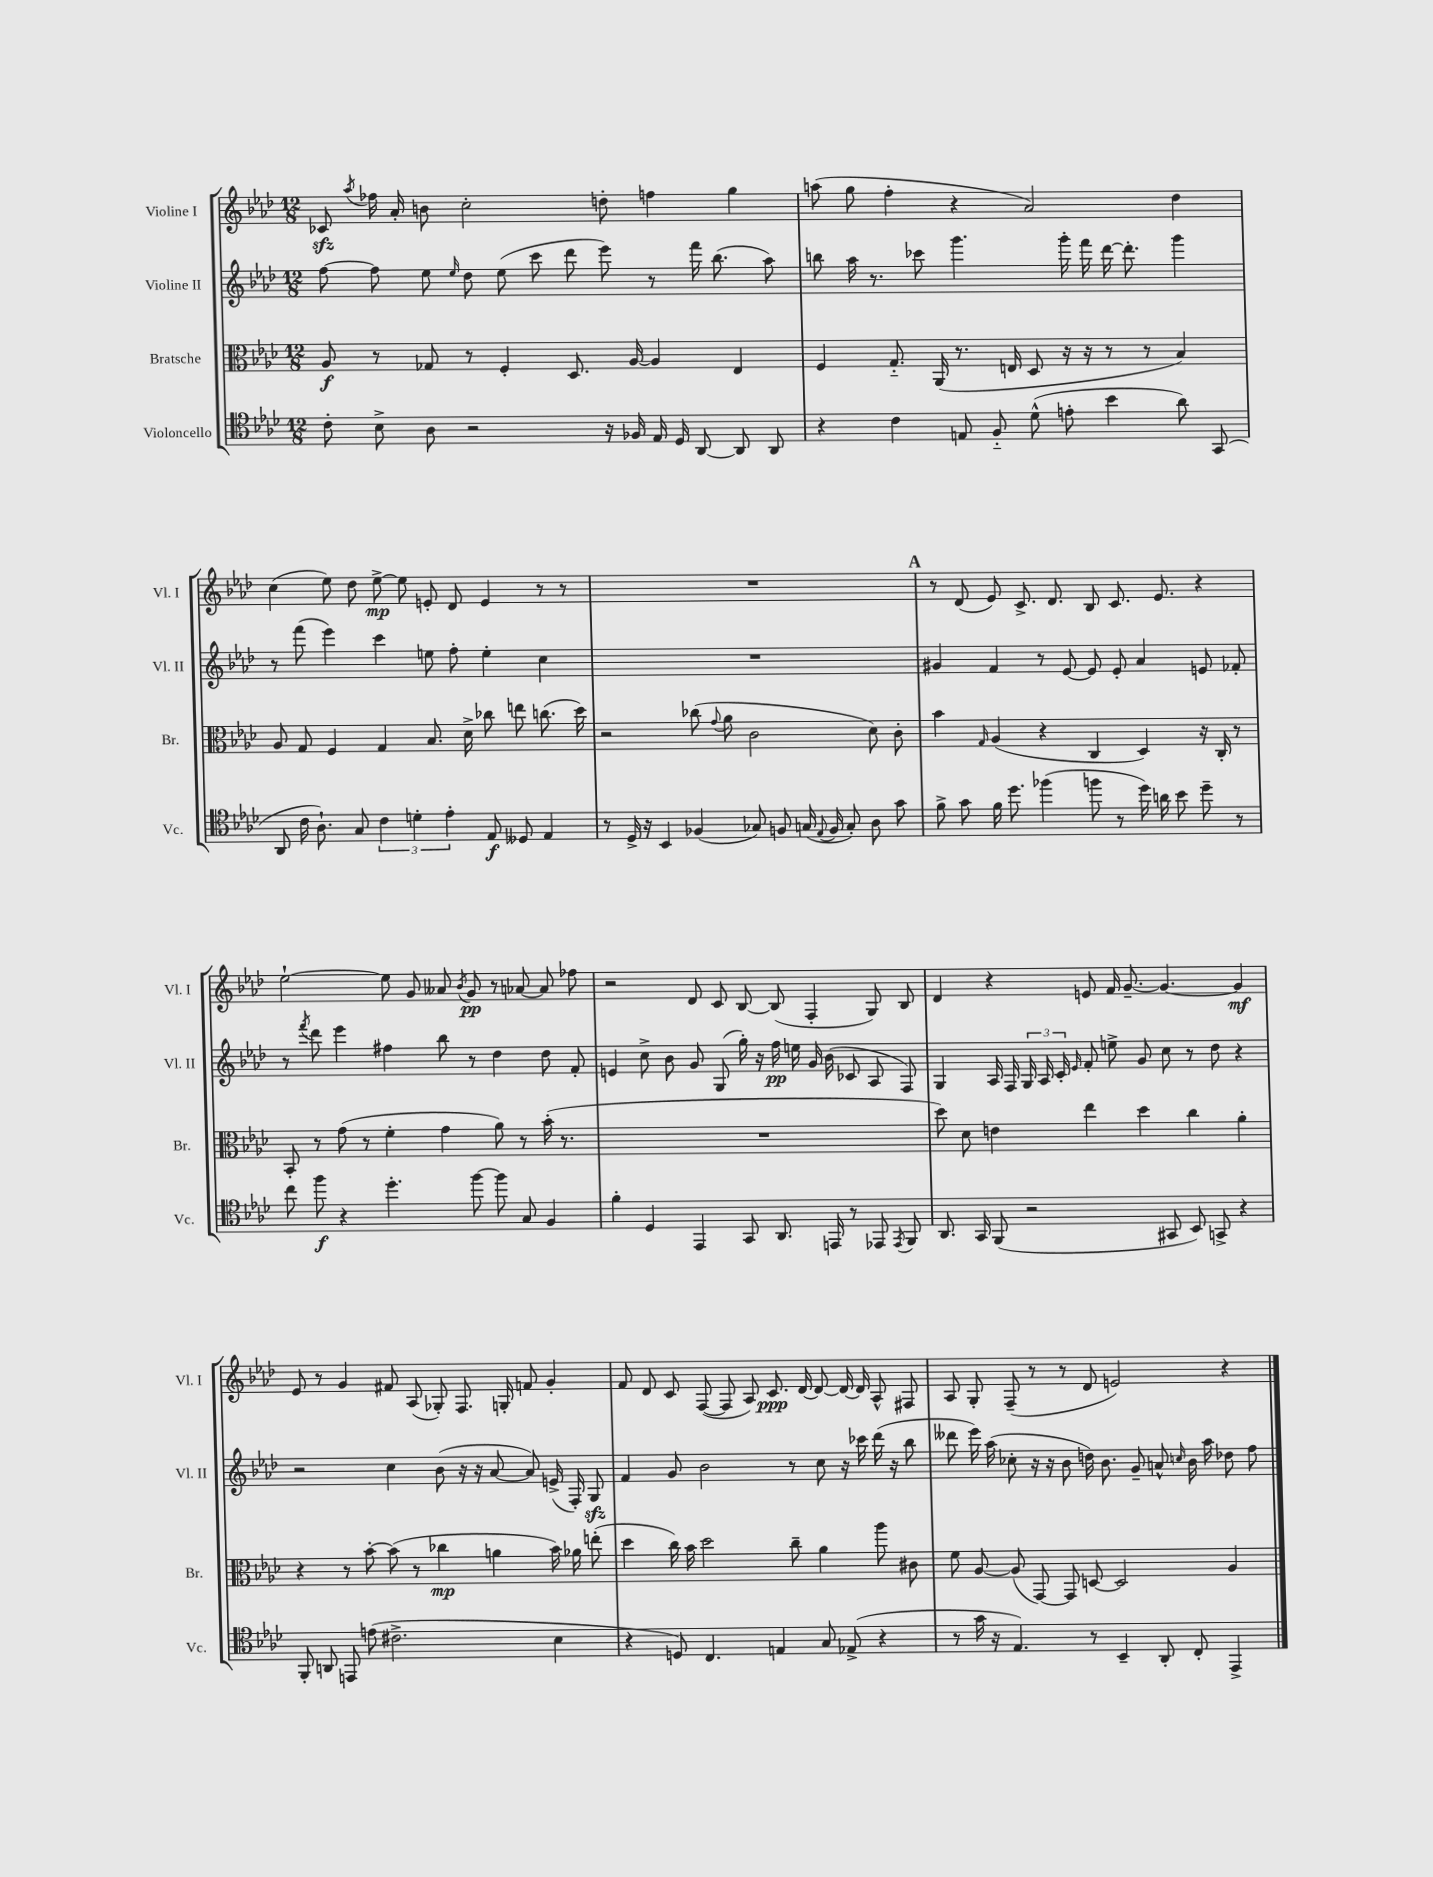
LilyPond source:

<<
\new StaffGroup <<
\new Staff = "s0" \with { instrumentName = "Violine I" shortInstrumentName = "Vl. I" } {
    \clef treble \key aes \major \numericTimeSignature \time 12/8
    \autoBeamOff ces'8\sfz \acciaccatura { aes''8 } fes''16 aes'16-. b'8 c''2-. d''8-. f''4 g''4 |
    a''8( g''8 f''4-. r4 aes'2) des''4 |
    c''4( ees''8) des''8 ees''8~->\mp ees''8 e'8-. des'8 e'4 r8 r8 |
    R1. |
    \mark \markup { \bold "A" } r8 des'8( ees'8) c'8.-> des'8. bes8 c'8. ees'8. r4 |
    ees''2~-! ees''8 g'8 aeses'8 \acciaccatura { bes'8 } g'8\pp r8 aes'8~ aes'8 fes''8 |
    r2 des'8 c'8 bes8~ bes8( f4-. g8) bes8 |
    des'4 r4 e'8 f'16 g'8.~-- g'4.~ g'4\mf |
    ees'8 r8 g'4 fis'8 aes8( ges8-.) f8. g16-. f'8 g'4-. |
    f'8 des'8 c'8 f8~( f8 aes8) c'8.\ppp des'16~ des'8~ des'16~ des'16 aes8-^ fis8 |
    aes8 g8-. f8--( r8 r8 des'8 e'2) r4 \bar "|." |
}
\new Staff = "s1" \with { instrumentName = "Violine II" shortInstrumentName = "Vl. II" } {
    \clef treble \key aes \major \numericTimeSignature \time 12/8
    \autoBeamOff f''8~ f''8 ees''8 \grace { ees''16 } des''8 ees''8( c'''8 des'''8 ees'''8) r8 f'''16 bes''8.( aes''8) |
    b''8 aes''16 r8. ces'''8 g'''4. g'''16-. f'''16 des'''16~ des'''8.-. g'''4 |
    r8 f'''8( ees'''4) c'''4 e''8 f''8-. e''4-. c''4 |
    R1. |
    \mark \markup { \bold "A" } gis'4 f'4 r8 ees'8~ ees'8 ees'8-. aes'4 e'8 fes'8-. |
    r8 \acciaccatura { f'''8 } des'''8 ees'''4 fis''4 bes''8 r8 des''4 des''8 f'8-. |
    e'4 c''8-> bes'8 g'8 g8( g''16-.) r16 f''16\pp e''16 g'16 bes'16( ces'8 aes8 f8) |
    g4 aes16 f16 \tuplet 3/2 { g16 aes16 c'16-. } \grace { ees'16 } f'8-. e''8-> g'8 c''8 r8 des''8 r4 |
    r2 c''4 bes'8( r16 r16 aes'8~ aes'8) e'16->( f16-.) g8\sfz |
    f'4 g'8 bes'2 r8 c''8 r16 ces'''16 des'''16( r16 bes''8 |
    deses'''8 ees'''16) aes''16( ces''8-. r16 r16 bes'8 d''16) bes'8. g'8-- a'8-^ \grace { c''16 } bes'16 aes''16 des''8 f''8 \bar "|." |
}
\new Staff = "s2" \with { instrumentName = "Bratsche" shortInstrumentName = "Br." } {
    \clef alto \key aes \major \numericTimeSignature \time 12/8
    \autoBeamOff aes8\f r8 ges8 r8 f4-. des8. aes16~ aes4 ees4 |
    f4 g8.-_ aes,16( r8. e16 des8 r16 r16 r8 r8 bes4) |
    aes8 g8 f4 g4 bes8. des'16-> ces''8 e''8 c''8.( des''16) |
    r2 ces''8( \appoggiatura { g'8 } aes'8 c'2 des'8) c'8-. |
    \mark \markup { \bold "A" } bes'4 \grace { g16 } aes4( r4 c4 des4) r16 c16-. r8 |
    bes,8-. r8 g'8( r8 f'4-. g'4 aes'8) r8 bes'16-.( r8. |
    R1. |
    des''8) des'8 e'4 ees''4 des''4 c''4 aes'4-. |
    r4 r8 bes'8~-. bes'8( r8 ces''4\mp a'4 bes'16) aes'16 e''8-.( |
    des''4 c''16) bes'16 des''2 c''8-- aes'4 aes''8 cis'8 |
    f'8 aes8~ aes8( g,8~) g,8 d8~ d2 aes4 \bar "|." |
}
\new Staff = "s3" \with { instrumentName = "Violoncello" shortInstrumentName = "Vc." } {
    \clef tenor \key aes \major \numericTimeSignature \time 12/8
    \autoBeamOff c'8-. bes8-> aes8 r2 r16 fes16 ees16 des16 aes,8~ aes,8 aes,8 |
    r4 c'4 e8 f8-_ des'8-^( e'8-. bes'4 aes'8) g,8( |
    aes,8 c'16 aes8.-!) g8 \tuplet 3/2 { c'4 d'4-. ees'4-. } ees8\f deses8 ees4 |
    r8 des16-> r16 bes,4 fes4( ges8) f8 g16( \appoggiatura { ees8 } f16 g8-.) aes8 g'8 |
    \mark \markup { \bold "A" } f'8-> g'8 f'16 des''8. fes''4( f''8 r8 des''16) a'16 bes'8 des''8-- r8 |
    c''8 f''8\f r4 des''4.-. f''8~ f''8 g8 f4 |
    f'4-. des4 ees,4 g,8 aes,8. e,16 r8 ees,8 \acciaccatura { ees,8 } f,8 |
    aes,8. g,16 f,8( r2 gis,8 bes,8) g,8-> r4 |
    f,8-. a,8 e,8 e'8( cis'2.-> bes4 |
    r4 d8) c4. e4 g8 ees8->( r4 |
    r8 g'16 r16 ees4.) r8 bes,4-- aes,8-. c8-. ees,4-> \bar "|." |
}
>>
>>
\layout { \context { \Score \remove "Bar_number_engraver" } }
